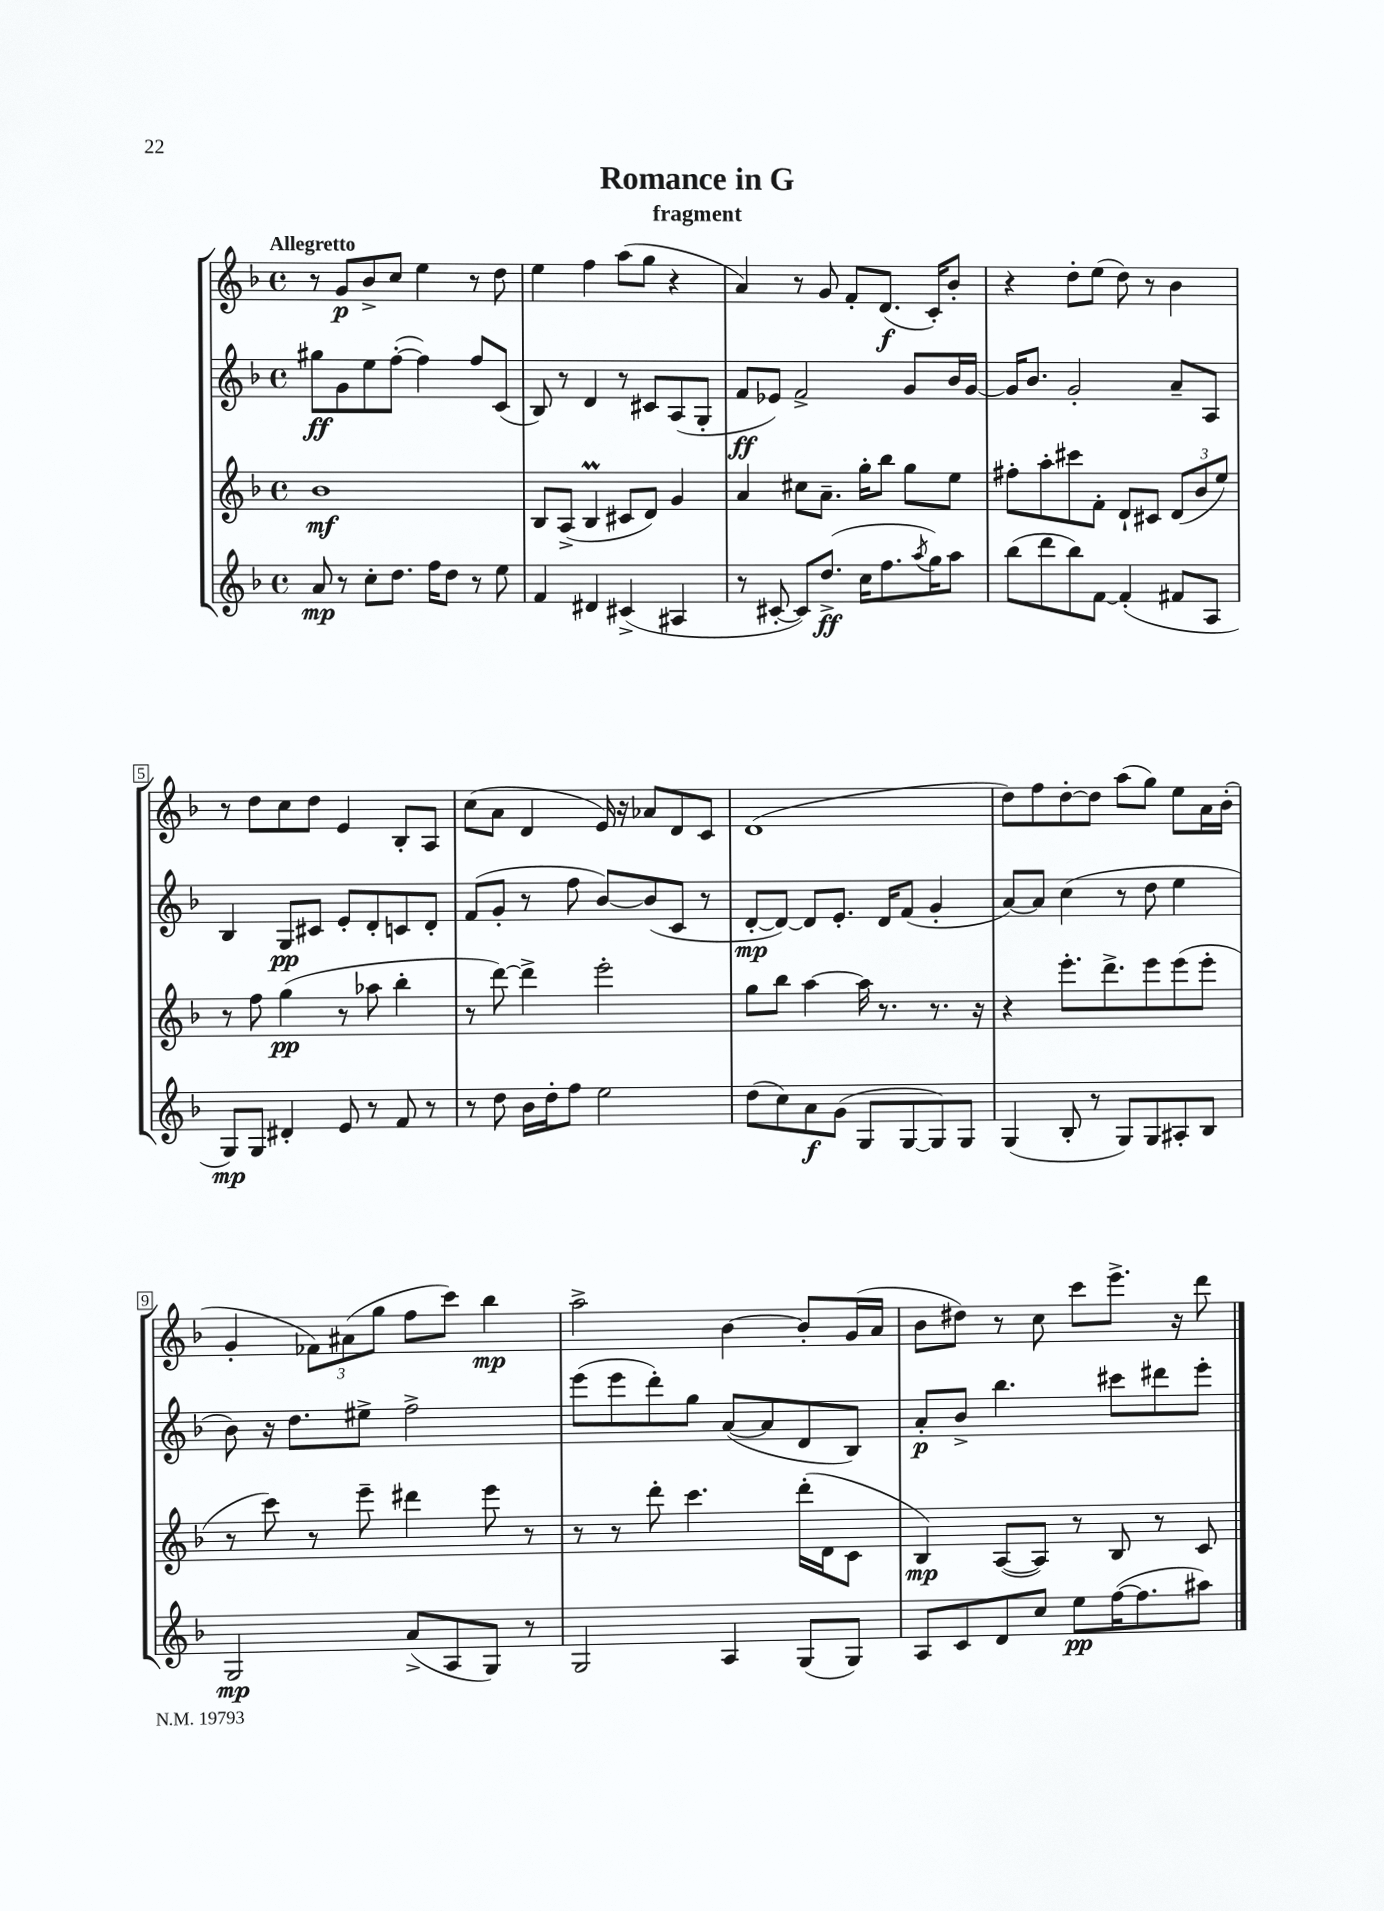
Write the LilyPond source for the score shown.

\header { title = "Romance in G" subtitle = "fragment" }
<<
\new StaffGroup <<
\new Staff = "s0" {
    \clef treble \key f \major \defaultTimeSignature \time 4/4 \tempo "Allegretto"
    r8 g'8\p bes'8-> c''8 e''4 r8 d''8 |
    e''4 f''4 a''8( g''8 r4 |
    a'4) r8 g'8 f'8-. d'8.\f( c'16-.) bes'8-. |
    r4 d''8-. e''8( d''8) r8 bes'4 |
    r8 d''8 c''8 d''8 e'4 bes8-. a8 |
    c''8( a'8 d'4 e'16) r16 aes'8 d'8 c'8 |
    d'1( |
    d''8) f''8 d''8~-. d''8 a''8( g''8) e''8 a'16 bes'16-.( |
    g'4-. \tuplet 3/2 { fes'8) ais'8( g''8 } f''8 c'''8) bes''4\mp |
    a''2-> bes'4~ bes'8-. g'16( a'16 |
    bes'8 dis''8) r8 c''8 c'''8 e'''8.-> r16 d'''8 \bar "|." |
}
\new Staff = "s1" {
    \clef treble \key f \major \defaultTimeSignature \time 4/4
    gis''8\ff g'8 e''8 f''8~-.( f''4) f''8 c'8( |
    bes8) r8 d'4 r8 cis'8 a8( g8-. |
    f'8\ff ees'8) f'2-> g'8 bes'16 g'16~ |
    g'16 bes'8. g'2-. a'8-- a8 |
    bes4 g8\pp cis'8 e'8-. d'8-. c'8 d'8-. |
    f'8( g'8-. r8 f''8 bes'8~) bes'8( c'8 r8 |
    d'8~-.\mp d'8~) d'8 e'8.-. d'16 f'8( g'4-. |
    a'8~) a'8 c''4( r8 d''8 e''4 |
    bes'8) r16 d''8. eis''8-> f''2-> |
    e'''8( e'''8 d'''8-.) g''8 a'8~( a'8 d'8 bes8) |
    a'8-.\p bes'8-> bes''4. cis'''8 dis'''8 e'''8-. \bar "|." |
}
\new Staff = "s2" {
    \clef treble \key f \major \defaultTimeSignature \time 4/4
    bes'1\mf |
    bes8 a8->( bes4\prall cis'8 d'8) g'4 |
    a'4 cis''8 a'8.-- g''16-. bes''8 g''8 e''8 |
    fis''8-. a''8-. cis'''8 f'8-. d'8-! cis'8 \tuplet 3/2 { d'8( bes'8 e''8) } |
    r8 f''8 g''4\pp( r8 aes''8 bes''4-. |
    r8 d'''8~) d'''4-> e'''2-. |
    g''8 bes''8 a''4~ a''16 r8. r8. r16 |
    r4 e'''8.-. d'''8.-> e'''8 e'''8( e'''8-. |
    r8 c'''8) r8 e'''8-- dis'''4 e'''8 r8 |
    r8 r8 d'''8-. c'''4. d'''16-.( d'16 c'8 |
    bes4\mp) a8~( a8) r8 bes8 r8 c'8 \bar "|." |
}
\new Staff = "s3" {
    \clef treble \key f \major \defaultTimeSignature \time 4/4
    a'8\mp r8 c''8-. d''8. f''16 d''8 r8 e''8 |
    f'4 dis'4 cis'4->( ais4 |
    r8 cis'8~-. cis'8) d''8.->\ff( c''16 f''8. \acciaccatura { a''8 } g''16) a''8 |
    bes''8( d'''8 bes''8) f'8~ f'4-.( fis'8 a8 |
    g8\mp) g8 dis'4-. e'8 r8 f'8 r8 |
    r8 d''8 bes'16 d''16-. f''8 e''2 |
    d''8( c''8) a'8\f g'8( g8 g8~ g8) g8 |
    g4( bes8-. r8 g8) g8 ais8-. bes8 |
    g2\mp a'8->( a8 g8) r8 |
    g2 a4 g8( g8) |
    a8 c'8 d'8 c''8 e''8\pp f''16~( f''8. ais''8) \bar "|." |
}
>>
>>
\layout { \context { \Score \override BarNumber.stencil = #(make-stencil-boxer 0.1 0.3 ly:text-interface::print) } }
